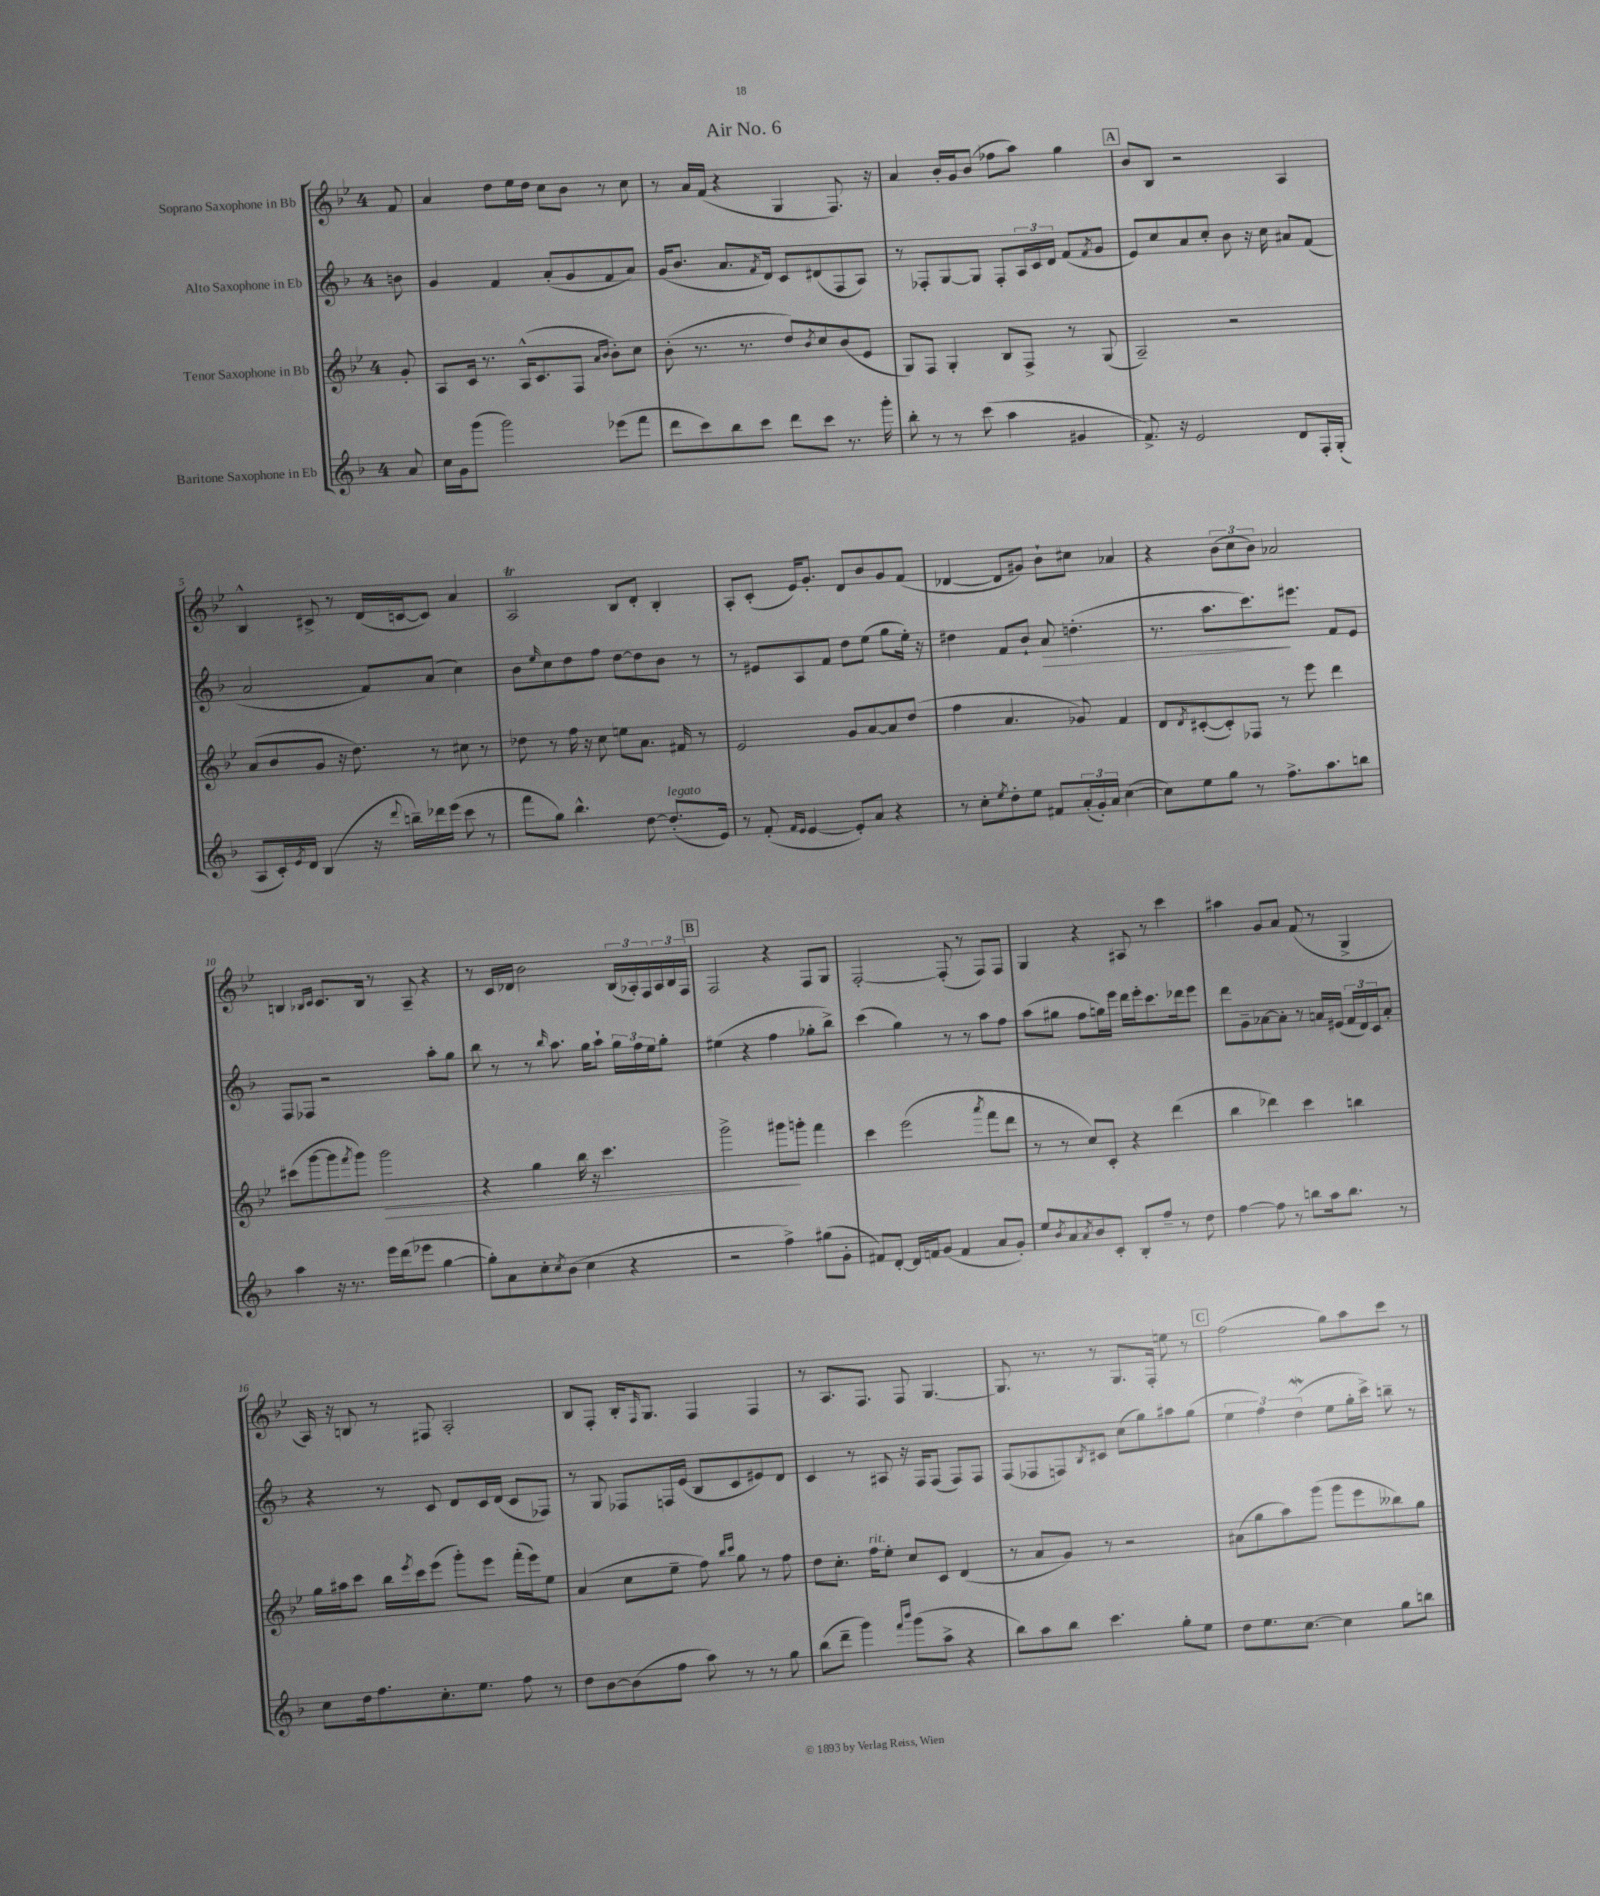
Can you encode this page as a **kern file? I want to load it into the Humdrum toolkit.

**kern	**kern	**dynam	**kern	**dynam	**kern
*part4	*part3	*part3	*part2	*part2	*part1
*staff4	*staff3	*staff3	*staff2	*staff2	*staff1
*I"Baritone Saxophone in Eb	*I"Tenor Saxophone in Bb	*	*I"Alto Saxophone in Eb	*	*I"Soprano Saxophone in Bb
*clefG2	*clefG2	*	*clefG2	*	*clefG2
*k[b-]	*k[b-e-]	*	*k[b-]	*	*k[b-e-]
*M4/4	*M4/4	*	*M4/4	*	*M4/4
=	=	=	=	=	=
8a/	8g'/	.	8bn\	.	8f/
=1	=1	=1	=1	=1	=1
16cc\LL	8A/L	.	4g/	.	4a/
16g\J	.	.	.	.	.
(8ggg\J	16c/Jk	.	.	.	.
.	8.r	.	.	.	.
2ggg\)	.	.	4f/	.	8dd\L
.	(16A^^/KL	.	.	.	16ee-\L
.	8.c/	.	.	.	16dd\JJ
.	.	.	(8a'/L	.	8cc\L
.	8F/J	.	8g/	.	8b-\J
.	16qqa/LL	.	.	.	.
.	16qqb-/JJ	.	.	.	.
(8eee-X\L	8b-'\L)	.	8f/	.	8r
8fff\J	8cc\J	.	8a/J)	.	8cc\
=2	=2	=2	=2	=2	=2
8ddd\L	(8b-'\	.	(16g/KL	.	8r
.	.	.	8.b-/J	.	.
8ccc\)	8.r	.	.	.	16a/LL
.	.	.	.	.	(16f/JJ
8bb-\	.	.	8.a/L	.	4r
.	8.r	.	.	.	.
8ccc\J	.	.	.	.	.
.	.	.	8qf/	.	.
.	.	.	16d/Jk)	.	.
8ddd\L	8dd/L)	.	8c/L	.	4G/
.	8qb-/	.	.	.	.
8ccc\J	8cc/	.	(8d#X/	.	.
8.r	(8b-/	.	8F/	.	8.F/)
.	8e-/J	.	8A/J)	.	.
16ggg'\	.	.	.	.	16r
=3	=3	=3	=3	=3	=3
8bb-'\	8G/L)	.	8r	.	4a/
8r	8F/J	.	8F-X'/L	.	.
8r	4G'/	.	[8G/	.	16b-'/LL
.	.	.	.	.	16g/J
(8ccc\	.	.	8G/J]	.	(8b-/J
4aa\	8B-/L	.	8F-'/L	.	8ff-X\L
.	8F^/J	.	24A/L	.	8aa\J)
.	.	.	24c/	.	.
.	.	.	24d/JJ	.	.
4g#X/	8r	.	(8f/L	.	4gg\
.	.	.	8qf/	.	.
.	(8G/	.	8g/J	.	.
!!LO:REH:place=s1:t=A
=4	=4	=4	=4	=4	=4
8.f^/)	2A~/)	.	8e/L)	.	8b-/L
.	.	.	8cc/	.	8B-/J
16r	.	.	.	.	.
2e/	.	.	8a/	.	2r
.	.	.	8cc'/J	.	.
.	2r	.	8b-\	.	.
.	.	.	16r	.	.
.	.	.	16cc\	.	.
8d/L	.	.	8a#X/L	.	4A/
16F'/L	.	.	(8f/J	.	.
(16G'/JJ	.	.	.	.	.
!!LO:LB:g=z
=5	=5	=5	=5	=5	=5
8A/L	(8a/L	.	2a/	.	4B-^^/
16c'/L)	8b-/	.	.	.	.
8qe/	.	.	.	.	.
16d/JJ	.	.	.	.	.
(4B-/	8g/J	.	.	.	8c#X^/
.	16r	.	.	.	8r
.	8.dd\)	.	.	.	.
16r	.	.	8f/L)	.	(16d/LL
8qqddd/	.	.	.	.	.
16bbn~\LL)	.	.	.	.	[16cn/J
16ddd-X\	8r	.	(8a/J	.	8c/J])
(16eee\JJ	.	.	.	.	.
8ccc\	8cc#X\	.	4cc\)	.	4a/
8r	8r	.	.	.	.
=6	=6	=6	=6	=6	=6
8fff\L	8dd-X\	.	8b-\L	.	2At/
.	.	.	16qqee/	.	.
8gg\J)	8r	.	8cc\	.	.
4.bb-^^\	16ff\	.	8dd\	.	.
.	16r	.	.	.	.
.	8cc\	.	8ff\J	.	.
.	8een\L	.	[8dd\L	.	8B-/L
[8dd\	8.a\J	.	8dd\]	.	8d'/J
!LO:TX:a:i:t=legato	!	!	!	!	!
(8.dd'/L]	.	.	8b-\J	.	4B-'/
.	16f#X/	.	.	.	.
.	8r	.	8r	.	.
16e/Jk)	.	.	.	.	.
=7	=7	=7	=7	=7	=7
8r	2e-/	.	8r	.	8A'/L
(8f'/	.	.	8e#X/L	.	(8c'/J
16qqf/LL	.	.	.	.	.
16qqe/JJ	.	.	.	.	.
[4e/	.	.	8A/	.	16e-/KL)
.	.	.	.	.	8.g'/J
.	.	.	8f/J	.	.
8e'/L])	8g/L	.	8dd\L	.	8d/L
8a/J	[8a/	.	(8ee\J	.	8b-/
4r	8a/]	.	8gg\L	.	8g/
.	(8dd/J	.	16ee'\Jk)	.	(8f/J
.	.	.	16r	.	.
=8	=8	=8	=8	=8	=8
8r	4ff\	.	4dd#X\	.	[4d-X/
8cc'\L	.	.	.	.	.
8qee/	.	.	.	.	.
8dd'\	4.a/	.	8f/L	.	8d-/L]
8ee\J	.	.	8b-`/J	.	8g#X/J)
!	!	!	!	!LO:HP:b	!
8f#X/L	.	.	8a/	>	8b-`\L
(24a'/L	8g-X/)	.	(4.ddn'\	.	8cc#X\J
24g'/)	.	.	.	.	.
24a/JJ	.	.	.	.	.
([4cc\	4f/	.	.	.	4a-X/
=9	=9	=9	=9	=9	=9
8cc\L])	8d/L	.	8.r	.	4r
.	8qd/	.	.	.	.
8ee\	([8c#X'/	.	.	.	.
.	.	.	8.aa\L	.	.
8gg\J	8c#'/])	.	.	.	(12b-\L
.	.	.	.	.	12cc\
8r	8F-X/J	.	8.ccc\)	.	.
.	.	.	.	.	12b-\J)
8.ff^\L	8r	.	.	.	2a-X/
.	.	.	8.eee#X\J	]	.
.	8eee-\	.	.	.	.
8.aa\	.	.	.	.	.
.	4ddd\	.	8f/L	.	.
8bbn\J	.	.	8e/J	.	.
!!LO:LB:g=z
=10	=10	=10	=10	=10	=10
4aa\	(8ccc#X\L	.	8F/L	.	4Bn/
.	[8ggg\	.	8F-X/J	.	.
.	.	.	.	.	16qqB-X/LL
.	.	.	.	.	16qqc/JJ
16r	8ggg\]	.	2r	.	8.c/L
8.r	.	.	.	.	.
.	8qfff/	.	.	.	.
.	8ggg\J)	.	.	.	.
.	.	.	.	.	16B-/Jk
!	!	!LO:HP:b	!	!	!
16eee\LL	2ggg\	>	.	.	8r
(16ddd\J	.	.	.	.	.
8eee-X\J	.	.	.	.	8A~/
[4gg\	.	.	8aa'\L	.	4r
.	.	.	8gg\J	.	.
=11	=11	=11	=11	=11	=11
8gg'\L])	4r	.	8bb-\	.	8r
8a\	.	.	8r	.	16c/LL
.	.	.	.	.	16d-X/JJ
8cc'\	4gg\	.	8r	.	2b-\
8qcc/	.	.	16qqbb-/	.	.
(8b-\J	.	.	8.aa\	.	.
4cc\	16bb-\	.	.	.	.
.	16r	.	16gg\KL	.	.
.	4.ccc\	.	8aa`\J	.	.
4r	.	.	24gg\LL	.	(24B-/LL
.	.	.	24ff\	.	24A-X'/)
.	.	.	24ee\J	.	24F/
.	.	.	8gg'\J	.	24A-/
.	.	.	.	.	24B-/
.	.	.	.	.	24F/JJ
!!LO:REH:place=s1:t=B
=12	=12	=12	=12	=12	=12
2r	2ggg^\	.	(4ee#X\	.	2F/
.	.	.	4r	.	.
4ff^\)	8ggg#X\L	.	4ff\	.	4r
.	8gggn'\J	]	.	.	.
(8gg#X\L	4fff\	.	8gg-X'\L	.	8F/L
8g'\J	.	.	8bb-^\J)	.	8G/J
=13	=13	=13	=13	=13	=13
8f#X/L)	4ccc\	.	(4ccc\	.	[2F'/
[8d'/J	.	.	.	.	.
16d/LL]	(2eee-\	.	4gg\)	.	.
16fn/J	.	.	.	.	.
(8g/J	.	.	.	.	.
4f/	.	.	8r	.	(8F'/]
.	.	.	8r	.	8r
.	8qaaa/	.	.	.	.
8a/L	8fff\L	.	8aa\L	.	8F/L)
8g'/J)	8ddd\J	.	8ff\J	.	8F/J
=14	=14	=14	=14	=14	=14
8ee/L	8r	.	(8aa\L	.	4G/
8qb-/	.	.	.	.	.
8a/	8r	.	8gg#X\J	.	.
8qa/	.	.	.	.	.
8b-/	8cc/L)	.	8ff\L	.	4r
8c'/J	8c'/J	.	16ggn\L)	.	.
.	.	.	16eee\JJ	.	.
8B-'/L	4r	.	16ddd\LL	.	8A#X/
.	.	.	16eee'\J	.	.
8ff~/J	.	.	8.ccc\	.	8r
8r	(4ddd\	.	.	.	4ccc\
.	.	.	16ddd-X\k	.	.
8dd\	.	.	8eee\J	.	.
=15	=15	=15	=15	=15	=15
[4ff\	4bb-\	.	8ddd\L	.	4aa#X\
.	.	.	8g~\	.	.
8ff\]	4ddd-X\)	.	[8a-X\	.	8g/L
8r	.	.	8a-'\J]	.	8a/J
8bbn\L	4ccc\	.	8r	.	(8f/
16aa\k	.	.	16an/LL	.	8r
8.bb\J	.	.	(16e#X/JJ	.	.
.	4bbn\	.	24f/LL	.	4G^/
.	.	.	24d/)	.	.
.	.	.	24c/J	.	.
8r	.	.	8a'/J	.	.
!!LO:LB:g=z
=16	=16	=16	=16	=16	=16
8cc\L	16gg\LL	.	4r	.	16A/)
.	16aa#X\J	.	.	.	16r
16dd\k	8ccc\J	.	.	.	8Bn/
8.ff\	.	.	.	.	.
.	16bb-\LL	.	8r	.	8r
.	8qeee-/	.	.	.	.
.	16ccc\J	.	.	.	.
8.cc'\	(8eee-\J	.	8c/	.	8F#X/
.	8ggg'\L)	.	8d/L	.	2A'/
8.ee\J	.	.	.	.	.
.	8eee-\J	.	16c/L	.	.
.	.	.	(16d/JJ	.	.
8ff\	(16fff'\LL	.	8c/L	.	.
.	16eee-\J)	.	.	.	.
8r	8ee-\J	.	8F-X/J)	.	.
=17	=17	=17	=17	=17	=17
8dd\L	(4a/	.	8r	.	8B-/L
[8b-\	.	.	8G/	.	8F'/J
(8b-\]	8cc\L	.	8F-X/L	.	16B-'/KL
.	.	.	.	.	16qqF/
.	.	.	.	.	8.G/J
8ff\J	8ee-~\J	.	16Fn/L	.	.
.	.	.	(16e/JJ	.	.
8aa\)	8ff\)	.	8B-/L	.	4F/
.	16qqbb-/LL	.	.	.	.
.	16qqccc/JJ	.	.	.	.
8r	8gg\	.	8c/	.	.
8r	8r	.	8e#X/)	.	4F/
8gg\	8ff\	.	8d/J	.	.
=18	=18	=18	=18	=18	=18
(8bb-\L	8dd\L	.	4c/	.	8r
8ddd~\J	8.cc'\J	.	.	.	8.A/L
4ggg\)	.	.	8r	.	.
!	!LO:TX:a:i:t=rit.	!	!	!	!
.	16ff\KL	.	.	.	8.F/J
.	8ee-'\J	.	8A#X/	.	.
16qqfff/LL	.	.	.	.	.
16qqbbb-/JJ	.	.	.	.	.
(8ggg\L	8cc/L	.	16r	.	8F/
.	.	.	16F/KL	.	.
8aa^\J	8c/J	.	(8F/J	.	[4.G/
4r	(4d/	.	8F/L)	.	.
.	.	.	8F/J	.	.
=19	=19	=19	=19	=19	=19
8bb-\L)	8r	.	(8F/L	.	8.G/]
8aa\	8a/L	.	8F-X/	.	.
.	.	.	.	.	8.r
8bb-\J	8g/J)	.	8Fn/)	.	.
.	.	.	8qB-/	.	.
4.ccc\	8r	.	8c#X/J	.	8r
.	2r	.	(8cc\L	.	8.G/L
.	.	.	8gg\)	.	.
.	.	.	.	.	16F'/Jk
8gg'\L	.	.	8aa#X\	.	8een\
8ee\J	.	.	(8gg\J	.	8r
!!LO:REH:place=s1:t=C
=20	=20	=20	=20	=20	=20
8dd\L	(8a#X\L	.	6ee\	.	(2ff\
8.ee\	8gg\	.	.	.	.
.	.	.	6ff\)	.	.
.	8aa\)	.	.	.	.
[8.cc\J	.	.	.	.	.
.	.	.	(6ddW\	.	.
.	(8ggg\J	.	.	.	.
4cc\]	8ggg\L	.	8ee\L	.	8gg\L)
.	8eee-\	.	16gg'\L	.	8aa\
.	.	.	16ccc^\JJ)	.	.
8gg\L	8bb--X\)	.	8bbn~\	.	8ccc\J
8bbn\J	8gg\J	.	8r	.	8r
==	==	==	==	==	==
*-	*-	*-	*-	*-	*-
